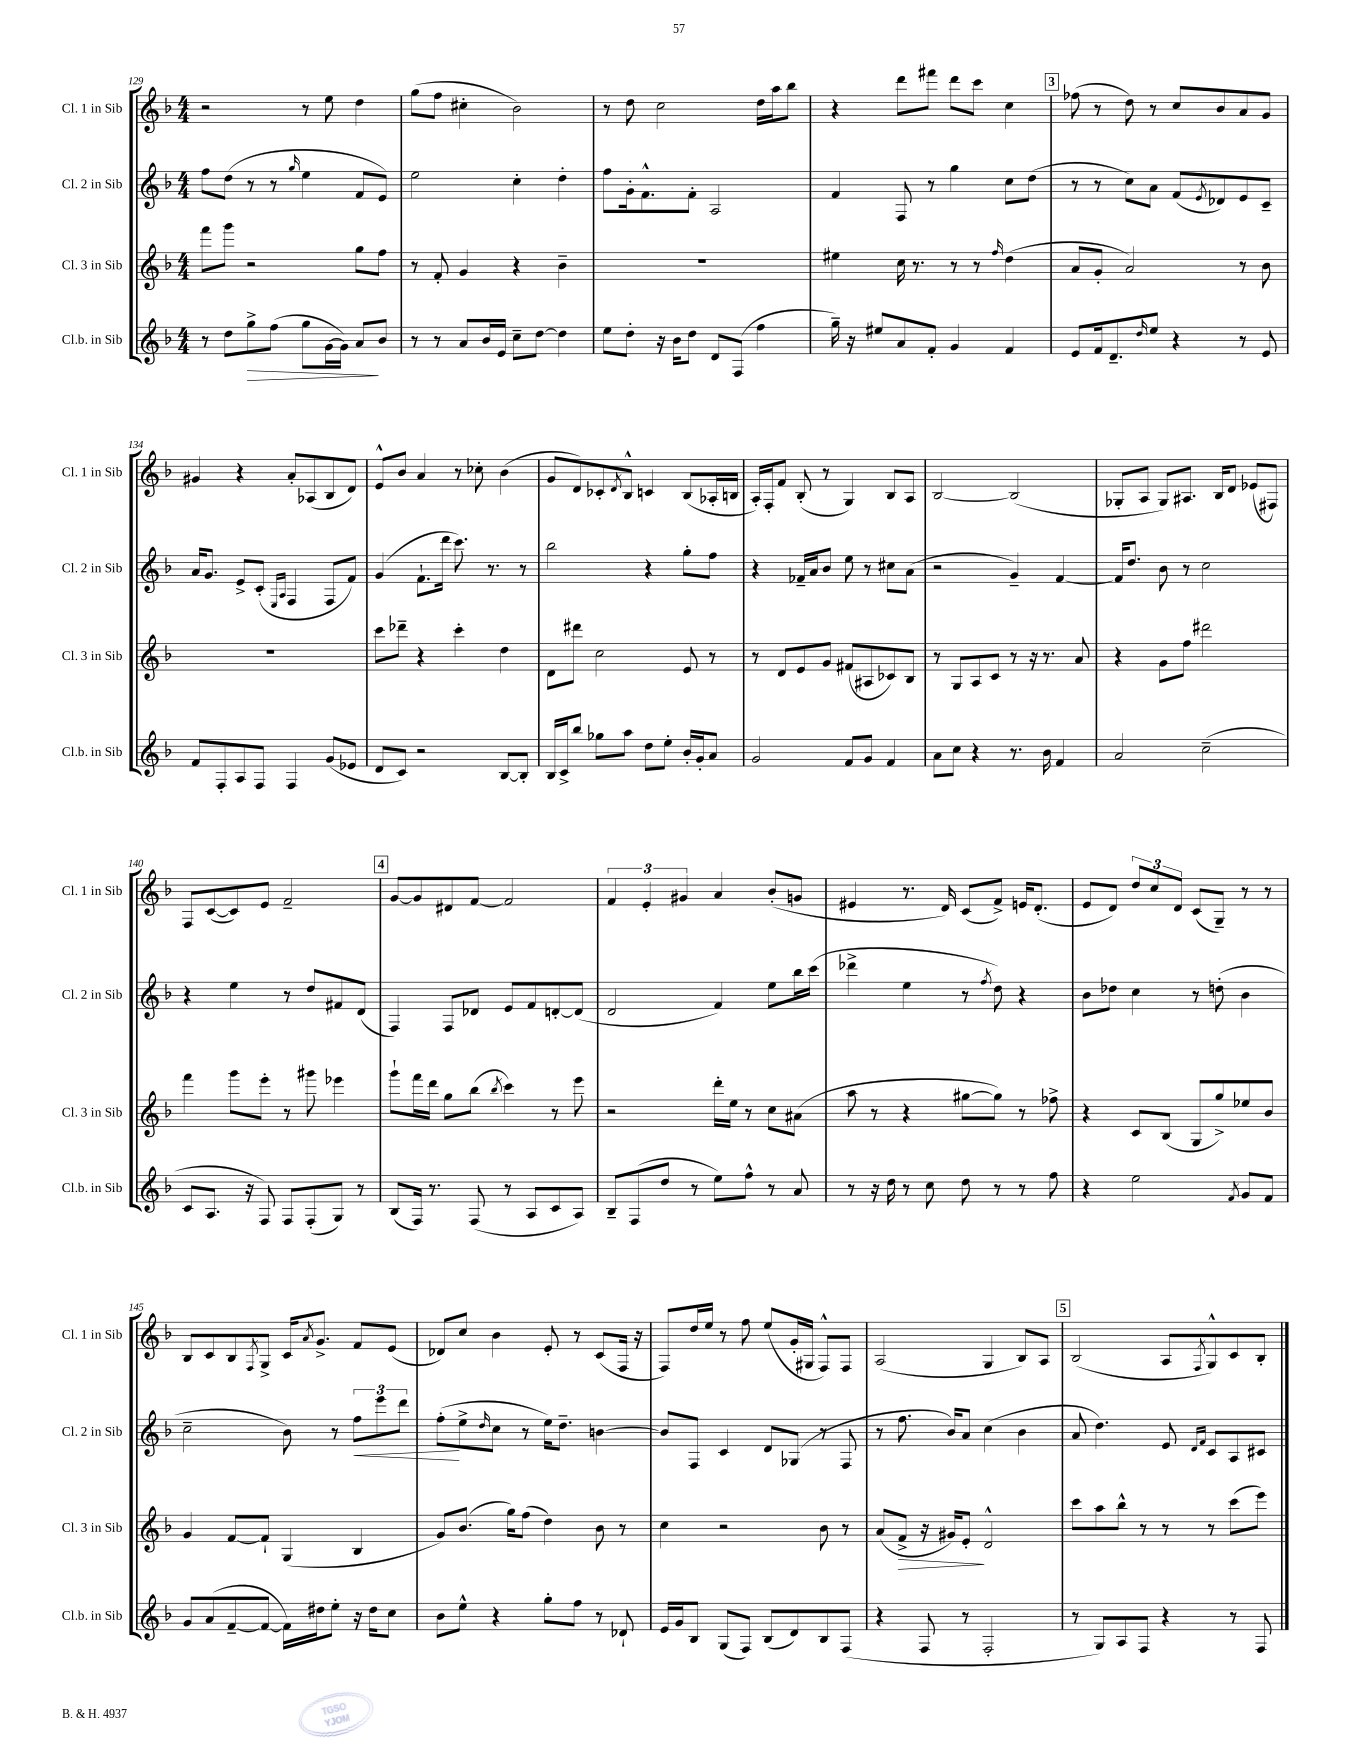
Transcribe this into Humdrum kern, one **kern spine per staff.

**kern	**dynam	**kern	**dynam	**kern	**dynam	**kern
*part4	*part4	*part3	*part3	*part2	*part2	*part1
*staff4	*staff4	*staff3	*staff3	*staff2	*staff2	*staff1
*I"Cl.b. in Sib	*	*I"Cl. 3 in Sib	*	*I"Cl. 2 in Sib	*	*I"Cl. 1 in Sib
*I'Cl.b. in Sib	*	*I'Cl. 3 in Sib	*	*I'Cl. 2 in Sib	*	*I'Cl. 1 in Sib
*clefG2	*	*clefG2	*	*clefG2	*	*clefG2
*k[b-]	*	*k[b-]	*	*k[b-]	*	*k[b-]
*M4/4	*	*M4/4	*	*M4/4	*	*M4/4
=129	=129	=129	=129	=129	=129	=129
8r	.	8fff\L	.	8ff\L	.	2r
8dd\L	.	8ggg\J	.	(8dd\J	.	.
!	!LO:HP:b	!	!	!	!	!
8gg^\	>	2r	.	8r	.	.
(8ff\J	.	.	.	8r	.	.
.	.	.	.	16qqgg/	.	.
8gg\L	.	.	.	4ee\	.	8r
[16g\L	.	.	.	.	.	8ee\
16g\JJ])	.	.	.	.	.	.
8a/L	.	8gg\L	.	8f/L	.	4dd\
8b-/J	]	8ff\J	.	8e/J)	.	.
=130	=130	=130	=130	=130	=130	=130
8r	.	8r	.	2ee\	.	(8gg\L
8r	.	8f'/	.	.	.	8ff\J
8a/L	.	4g/	.	.	.	4cc#X'\
16b-/L	.	.	.	.	.	.
16e/JJ	.	.	.	.	.	.
8cc~\L	.	4r	.	4cc'\	.	2b-\)
[8dd\J	.	.	.	.	.	.
4dd\]	.	4b-~\	.	4dd'\	.	.
=131	=131	=131	=131	=131	=131	=131
8ee\L	.	1r	.	8ff\L	.	8r
8dd'\J	.	.	.	16g'\k	.	8dd\
.	.	.	.	8.f^^\	.	.
16r	.	.	.	.	.	2cc\
16b-\KL	.	.	.	.	.	.
8dd\J	.	.	.	8f'\J	.	.
8d/L	.	.	.	2A/	.	.
(8F/J	.	.	.	.	.	.
4ff\	.	.	.	.	.	16dd\LL
.	.	.	.	.	.	16aa\J
.	.	.	.	.	.	8bb-\J
=132	=132	=132	=132	=132	=132	=132
16gg~\)	.	4ee#X\	.	4f/	.	4r
16r	.	.	.	.	.	.
8ee#X/L	.	.	.	.	.	.
8a/	.	16cc\	.	8F/	.	8ddd\L
.	.	8.r	.	.	.	.
8f'/J	.	.	.	8r	.	8fff#X\J
4g/	.	8r	.	4gg\	.	8ddd\L
.	.	8r	.	.	.	8ccc\J
.	.	16qqff/	.	.	.	.
4f/	.	(4dd\	.	8cc\L	.	4cc\
.	.	.	.	(8dd\J	.	.
!!LO:REH:place=s1:t=3
=133	=133	=133	=133	=133	=133	=133
8e/L	.	8a/L	.	8r	.	(8ff-X\
16f/k	.	8g'/J	.	8r	.	8r
8.d~/	.	.	.	.	.	.
.	.	2a/)	.	8cc\L)	.	8dd\)
16qqdd/	.	.	.	.	.	.
8ee/J	.	.	.	8a\J	.	8r
4r	.	.	.	(8f/L	.	8cc/L
.	.	.	.	8qe/	.	.
.	.	.	.	8d-X/)	.	8b-/
8r	.	8r	.	8e/	.	8a/
8e/	.	8b-\	.	8c~/J	.	8g/J
!!LO:LB:g=z
=134	=134	=134	=134	=134	=134	=134
8f/L	.	1r	.	16a/KL	.	4g#X/
.	.	.	.	8.g/J	.	.
8F'/	.	.	.	.	.	.
8A/	.	.	.	8e^/L	.	4r
8F/J	.	.	.	(8c'/J	.	.
.	.	.	.	16qqE/LL	.	.
.	.	.	.	16qqA/JJ	.	.
4F/	.	.	.	4F/	.	8a'/L
.	.	.	.	.	.	(8A-X/
(8g/L	.	.	.	8F/L	.	8B-/
8e-X/J	.	.	.	8f/J)	.	8d/J)
=135	=135	=135	=135	=135	=135	=135
8d/L	.	8ccc\L	.	(4g/	.	8e^^/L
8c/J)	.	8ddd-X~\J	.	.	.	8b-/J
2r	.	4r	.	8.f`\L	.	4a/
.	.	.	.	16ddd\Jk	.	.
.	.	4ccc'\	.	8.ccc\)	.	8r
.	.	.	.	.	.	8cc-X'\
.	.	.	.	8.r	.	.
[8B-/L	.	4dd\	.	.	.	(4b-\
8B-'/J]	.	.	.	8r	.	.
=136	=136	=136	=136	=136	=136	=136
16B-/LL	.	8d\L	.	2bb-\	.	8g/L
16c^/J	.	.	.	.	.	.
8bb-/J	.	8ddd#X\J	.	.	.	8d/)
8gg-X\L	.	2cc\	.	.	.	8c-X'/
.	.	.	.	.	.	8qd/
8aa\J	.	.	.	.	.	8B-^^/J
8dd\L	.	.	.	4r	.	4cn/
8ee'\J	.	.	.	.	.	.
16b-'/LL	.	8e/	.	8gg'\L	.	(8B-/L
16g'/J	.	.	.	.	.	.
8a/J	.	8r	.	8ff\J	.	16A-X'/L
.	.	.	.	.	.	16Bn/JJ
=137	=137	=137	=137	=137	=137	=137
2g/	.	8r	.	4r	.	16A'/LL)
.	.	.	.	.	.	16F'/J
.	.	8d/L	.	.	.	8f/J
.	.	8e/	.	16f-X~/LL	.	(8B-'/
.	.	.	.	16a/J	.	.
.	.	8g/J	.	8b-/J	.	8r
8f/L	.	(8f#X/L	.	8ee\	.	4G/)
8g/J	.	8A#X/	.	8r	.	.
4f/	.	8c-X/)	.	8cc#X\L	.	8B-/L
.	.	8B-/J	.	(8a\J	.	8A/J
=138	=138	=138	=138	=138	=138	=138
8a\L	.	8r	.	2r	.	[2B-/
8cc\J	.	8G/L	.	.	.	.
4r	.	8A/	.	.	.	.
.	.	8c/J	.	.	.	.
8.r	.	8r	.	4g~/)	.	(2B-/]
.	.	16r	.	.	.	.
16b-\	.	8.r	.	.	.	.
4f/	.	.	.	[4f/	.	.
.	.	8a/	.	.	.	.
=139	=139	=139	=139	=139	=139	=139
2a/	.	4r	.	16f/KL]	.	8G-X'/L
.	.	.	.	8.dd/J	.	.
.	.	.	.	.	.	8A/J
.	.	8g\L	.	8b-\	.	8G-/L)
.	.	8ff\J	.	8r	.	8.A#X/J
(2cc~\	.	2ddd#X\	.	2cc\	.	.
.	.	.	.	.	.	16B-/KL
.	.	.	.	.	.	8d/J
.	.	.	.	.	.	(8e-X/L
.	.	.	.	.	.	8F#X/J)
!!LO:LB:g=z
=140	=140	=140	=140	=140	=140	=140
8c/L	.	4fff\	.	4r	.	8F/L
8.A/J	.	.	.	.	.	([8c/
.	.	8ggg\L	.	4ee\	.	8c/])
16r	.	.	.	.	.	.
8F/)	.	8eee'\J	.	.	.	8e/J
8F/L	.	8r	.	8r	.	2f~/
(8F'/	.	8ggg#X\	.	8dd/L	.	.
8G/J)	.	4eee-X\	.	8f#X/	.	.
8r	.	.	.	(8d/J	.	.
!!LO:REH:place=s1:t=4
=141	=141	=141	=141	=141	=141	=141
(8B-/L	.	8ggg`\L	.	4F/)	.	[8g/L
16F/Jk)	.	16fff\L	.	.	.	8g/]
8.r	.	16ddd\JJ	.	.	.	.
.	.	8gg\L	.	8F/L	.	8d#X/
(8F/	.	(8bb-\J	.	8d-X/J	.	[8f/J
.	.	8qbb-/	.	.	.	.
8r	.	4ccc\)	.	8e/L	.	2f/]
8A/L	.	.	.	8f/	.	.
8c/	.	8r	.	[8dn'/	.	.
8A/J)	.	8eee\	.	(8d/J]	.	.
=142	=142	=142	=142	=142	=142	=142
8B-~/L	.	2r	.	2d/	.	6f/
(8F/	.	.	.	.	.	.
.	.	.	.	.	.	6e'/
8dd/J	.	.	.	.	.	.
.	.	.	.	.	.	6g#X/
8r	.	.	.	.	.	.
8ee\L)	.	16ddd'\LL	.	4f/)	.	4a/
.	.	16ee\JJ	.	.	.	.
8ff^^\J	.	8r	.	.	.	.
8r	.	8cc\L	.	8ee\L	.	(8b-'/L
8a/	.	(8a#X\J	.	16bb-\L	.	8gn/J
.	.	.	.	(16ccc\JJ	.	.
=143	=143	=143	=143	=143	=143	=143
8r	.	8aa\	.	4ddd-X^\	.	4e#X/
16r	.	8r	.	.	.	.
16dd\	.	.	.	.	.	.
8r	.	4r	.	4ee\	.	8.r
8cc\	.	.	.	.	.	.
.	.	.	.	.	.	16d/)
8dd\	.	[8gg#X\L	.	8r	.	(8c/L
.	.	.	.	8qff/	.	.
8r	.	8gg#\J])	.	8dd\)	.	8f^/J)
8r	.	8r	.	4r	.	16en/KL
.	.	.	.	.	.	(8.d'/J
8ff\	.	8ff-X^\	.	.	.	.
=144	=144	=144	=144	=144	=144	=144
4r	.	4r	.	8b-\L	.	8e/L
.	.	.	.	8dd-X\J	.	8d/J)
2ee\	.	8c/L	.	4cc\	.	12dd/L
.	.	.	.	.	.	12cc/
.	.	(8B-/J	.	.	.	.
.	.	.	.	.	.	12d/J
.	.	8G/L	.	8r	.	(8c/L
.	.	8gg^/)	.	(8ddn'\	.	8G~/J)
8qf/	.	.	.	.	.	.
8g/L	.	8ee-X/	.	4b-\	.	8r
8f/J	.	8b-/J	.	.	.	8r
!!LO:LB:g=z
=145	=145	=145	=145	=145	=145	=145
8g/L	.	4g/	.	2cc~\	.	8B-/L
(8a/	.	.	.	.	.	8c/
[8f~/	.	[8f/L	.	.	.	8B-/
.	.	.	.	.	.	8qF/
8f/J_	.	8f`/J]	.	.	.	8G^/J
16f\LL])	.	(4G/	.	8b-\)	.	16c/KL
.	.	.	.	.	.	8qa/
16dd#X\J	.	.	.	.	.	8.g^/J
8ee'\J	.	.	.	8r	.	.
!	!	!	!	!	!LO:HP:b	!
16r	.	4B-/	.	12ff\L	<	8f/L
16dd#\KL	.	.	.	.	.	.
.	.	.	.	12eee\	.	.
8cc\J	.	.	.	.	.	(8e/J
.	.	.	.	12ddd\J	.	.
=146	=146	=146	=146	=146	=146	=146
8b-\L	.	8g/L)	.	(8ff'\L	.	8d-X/L)
8ee^^\J	.	(8.b-/J	.	8ee^\	[	8cc/J
.	.	.	.	16qqdd/	.	.
4r	.	.	.	8cc\J	.	4b-\
.	.	16gg\KL)	.	.	.	.
.	.	(8ff\J	.	8r	.	.
8gg'\L	.	4dd\)	.	16ee\KL)	.	8e'/
.	.	.	.	8.dd~\J	.	.
8ff\J	.	.	.	.	.	8r
8r	.	8b-\	.	[4bn\	.	(8c/L
8d-X`/	.	8r	.	.	.	16F/Jk
.	.	.	.	.	.	16r
=147	=147	=147	=147	=147	=147	=147
16e/LL	.	4cc\	.	8b/L]	.	8F/L)
16g/J	.	.	.	.	.	.
8B-/J	.	.	.	8F/J	.	16dd/L
.	.	.	.	.	.	16ee/JJ
(8G/L	.	2r	.	4c/	.	8r
8F/J)	.	.	.	.	.	8ff\
(8B-/L	.	.	.	8d/L	.	(8ee/L
8d/)	.	.	.	(8G-X/J	.	16g'/L
.	.	.	.	.	.	16G#X/JJ
8B-/	.	8b-\	.	8r	.	8F^^/L)
(8F/J	.	8r	.	8F/	.	8F/J
=148	=148	=148	=148	=148	=148	=148
4r	.	(8a/L	.	8r	.	(2A/
!	!	!	!LO:HP:b	!	!	!
.	.	8f^/J	>	8.ff\	.	.
8F/	.	16r	.	.	.	.
.	.	16g#X/KL)	.	16b-/KL)	.	.
8r	.	8e'/J	.	8a/J	.	.
2F'/	.	2d^^/	]	(4cc\	.	4G/
.	.	.	.	4b-\	.	8B-/L)
.	.	.	.	.	.	8A/J
!!LO:REH:place=s1:t=5
=149	=149	=149	=149	=149	=149	=149
8r	.	8ccc\L	.	8a/	.	(2B-/
8G/L)	.	8aa\	.	4.dd\)	.	.
8A/	.	8bb-^^\J	.	.	.	.
8F/J	.	8r	.	.	.	.
4r	.	8r	.	8e/	.	8A/L
.	.	.	.	16qqd/LL	.	.
.	.	.	.	16qqf/JJ	.	8qF/
.	.	8r	.	8c/L	.	8G^^/)
8r	.	(8ccc\L	.	8A/	.	8c/
8F/	.	8eee\J)	.	8c#X/J	.	8B-'/J
==	==	==	==	==	==	==
*-	*-	*-	*-	*-	*-	*-
